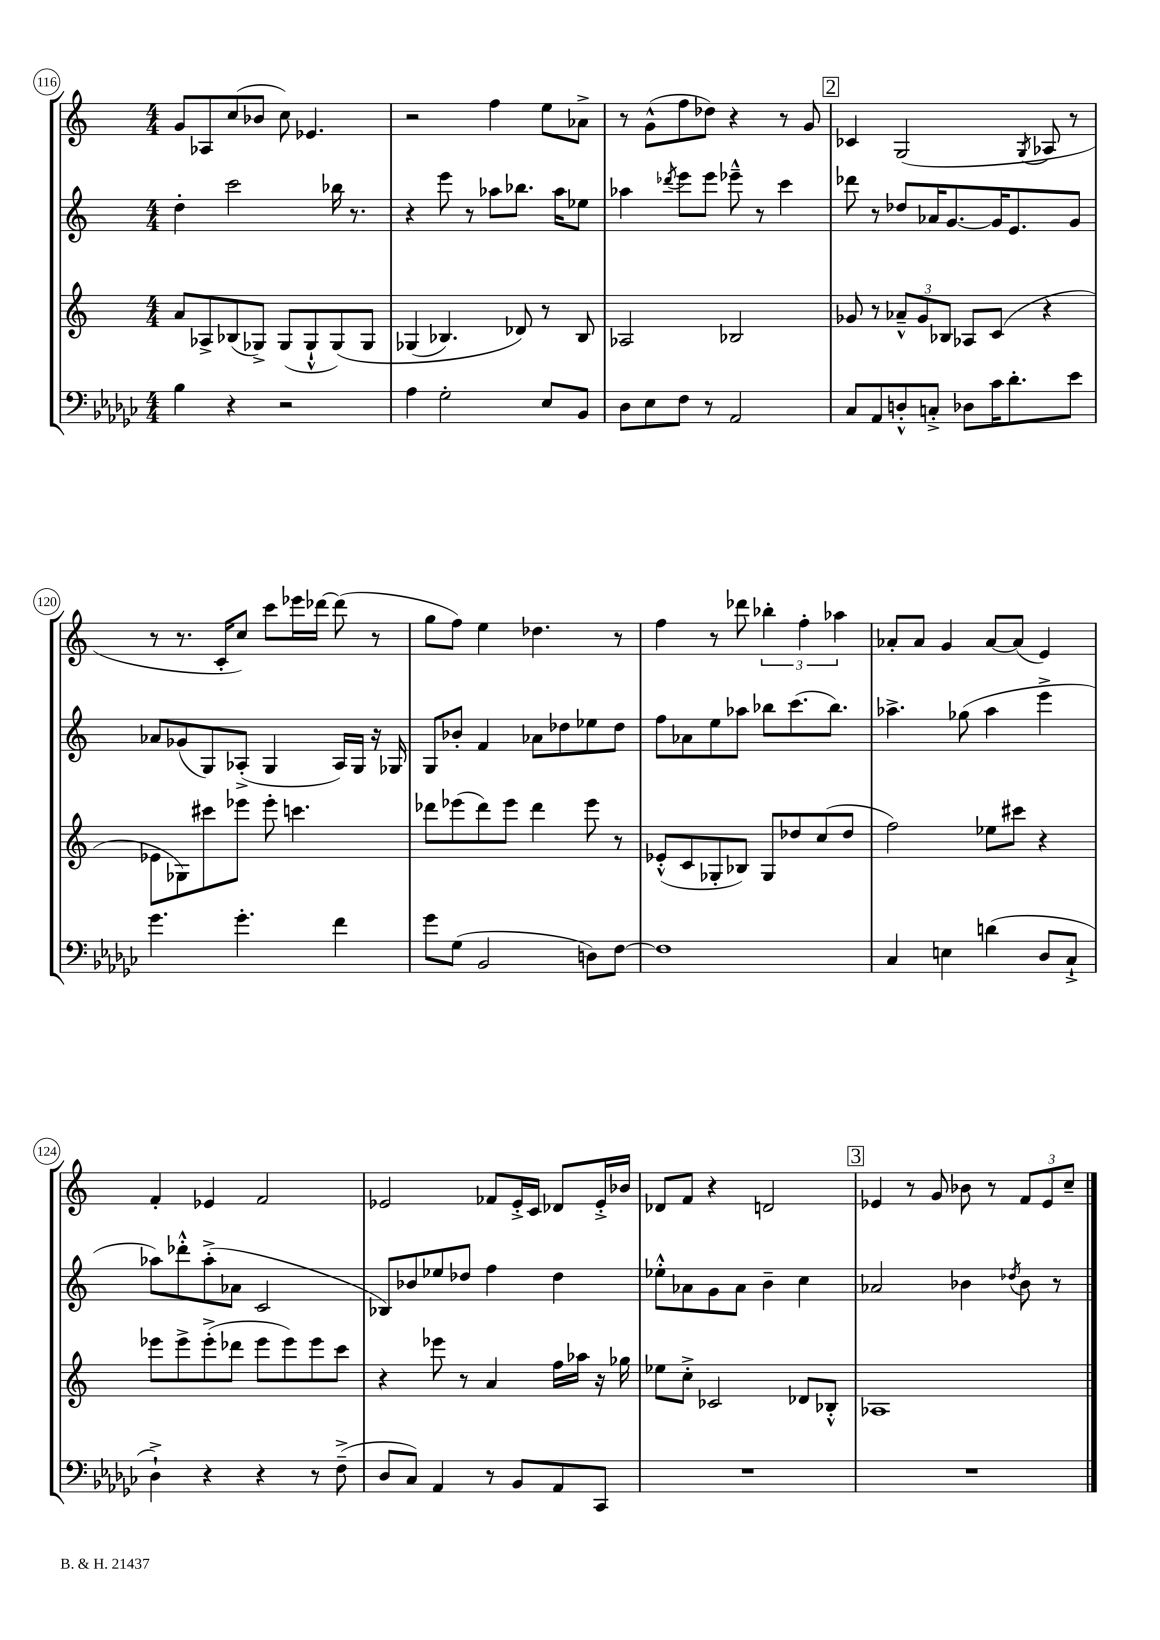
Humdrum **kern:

**kern	**kern	**kern	**kern
*staff4	*staff3	*staff2	*staff1
*clefF4	*clefG2	*clefG2	*clefG2
*k[b-e-a-d-g-c-]	*k[]	*k[]	*k[]
*M4/4	*M4/4	*M4/4	*M4/4
4B-	8a	4dd'	8g
.	8A-^	.	8A-
4r	(8B-	2ccc	(8cc
.	8G-^)	.	8b-
2r	(8G-	.	8cc)
.	8G-`^^	.	4.e-
.	&(8G-)	16bb-	.
.	.	8.r	.
.	8G-	.	.
=	=	=	=
4A-	(4G-	4r	2r
2G-'	4.B-)	8eee	.
.	.	8r	.
.	.	8aa-	4ff
.	8d-&)	8.bb-	.
8E-	8r	.	8ee
.	.	16aa-	.
8BB-	8B-	8ee-	8a-^
=	=	=	=
8D-	2A-	4aa-	8r
8E-	.	.	(8g^^
.	.	8qddd-	.
8F	.	8eee	8ff
8r	.	8eee	8dd-)
2AA-	2B-	8eee-~^^	4r
.	.	8r	.
.	.	4ccc	8r
.	.	.	8g
=	=	=	=
8C-	8g-	8ddd-	4c-
8AA-	8r	8r	.
8D'^^	12a-~^^	8dd-	(2G
.	12g-	.	.
8C'^	.	16a-	.
.	12B-	.	.
.	.	[8.g	.
8D-	8A-	.	.
16c-	(8c	16g]	.
8.d-'	.	8.e	.
.	.	.	8qG
.	4r	.	8A-
8e-	.	8g	8r
=	=	=	=
4.g-	8e-	8a-	8r
.	8G-)	(8g-	8.r
.	8ccc#	8G)	.
.	.	.	16c'
4.g-'	8eee-	(8A-'^	8cc)
.	8eee-'	4G	8ccc
.	4.ccc	.	16eee-
.	.	.	[16ddd-
4f	.	16A-)	(8ddd-]
.	.	16G	.
.	.	16r	8r
.	.	16G-	.
=	=	=	=
8g-	8ddd-	8G	8gg
(8G-	(8eee-	8b-'	8ff)
2BB-	8ddd-)	4f	4ee
.	8eee-	.	.
.	4ddd-	8a-	4.dd-
.	.	8dd-	.
8D)	8eee-	8ee-	.
[8F	8r	8dd-	8r
=	=	=	=
1F]	(8e-'^^	8ff	4ff
.	8c	8a-	.
.	8G-'	8ee	8r
.	8B-)	8aa-	8ddd-
.	8G-	8bb-	6bb-'
.	8dd-	(8.ccc	.
.	.	.	6ff'
.	(8cc	.	.
.	.	8.bb-)	.
.	.	.	6aa-
.	8dd-	.	.
=	=	=	=
4C-	2ff)	4.aa-^	8a-'
.	.	.	8a-
4E	.	.	4g
.	.	(8gg-	.
(4d	8ee-	4aa-	[8a-
.	8ccc#	.	(8a-]
8D-	4r	4eee^	4e)
8C-`^	.	.	.
=	=	=	=
4D-`^)	8eee-	8aa-)	4f'
.	8eee-^	8ddd-'^^	.
4r	(8eee-'^	(8aa-'^	4e-
.	8ddd-	8a-	.
4r	8eee-	2c	2f
.	8eee-)	.	.
8r	8eee-	.	.
(8F~^	8ccc	.	.
=	=	=	=
8D-	4r	8B-)	2e-
8C-)	.	8b-	.
4AA-	8eee-	8ee-	.
.	8r	8dd-	.
8r	4a	4ff	8f-
8BB-	.	.	16e-'^
.	.	.	16c
8AA-	16ff	4dd-	8d-
.	16aa-	.	.
8CC-	16r	.	16e-'^
.	16gg-	.	16b-
=	=	=	=
1r	8ee-	8ee-'^^	8d-
.	8cc'^	8a-	8f
.	2c-	8g	4r
.	.	8a-	.
.	.	4b~	2d
.	8d-	4cc	.
.	8B-'^^	.	.
=	=	=	=
1r	1A-	2a-	4e-
.	.	.	8r
.	.	.	8g
.	.	4b-	8b-
.	.	.	8r
.	.	8qdd-	.
.	.	8b-	12f
.	.	.	12e-
.	.	8r	.
.	.	.	12cc~
==	==	==	==
*-	*-	*-	*-
